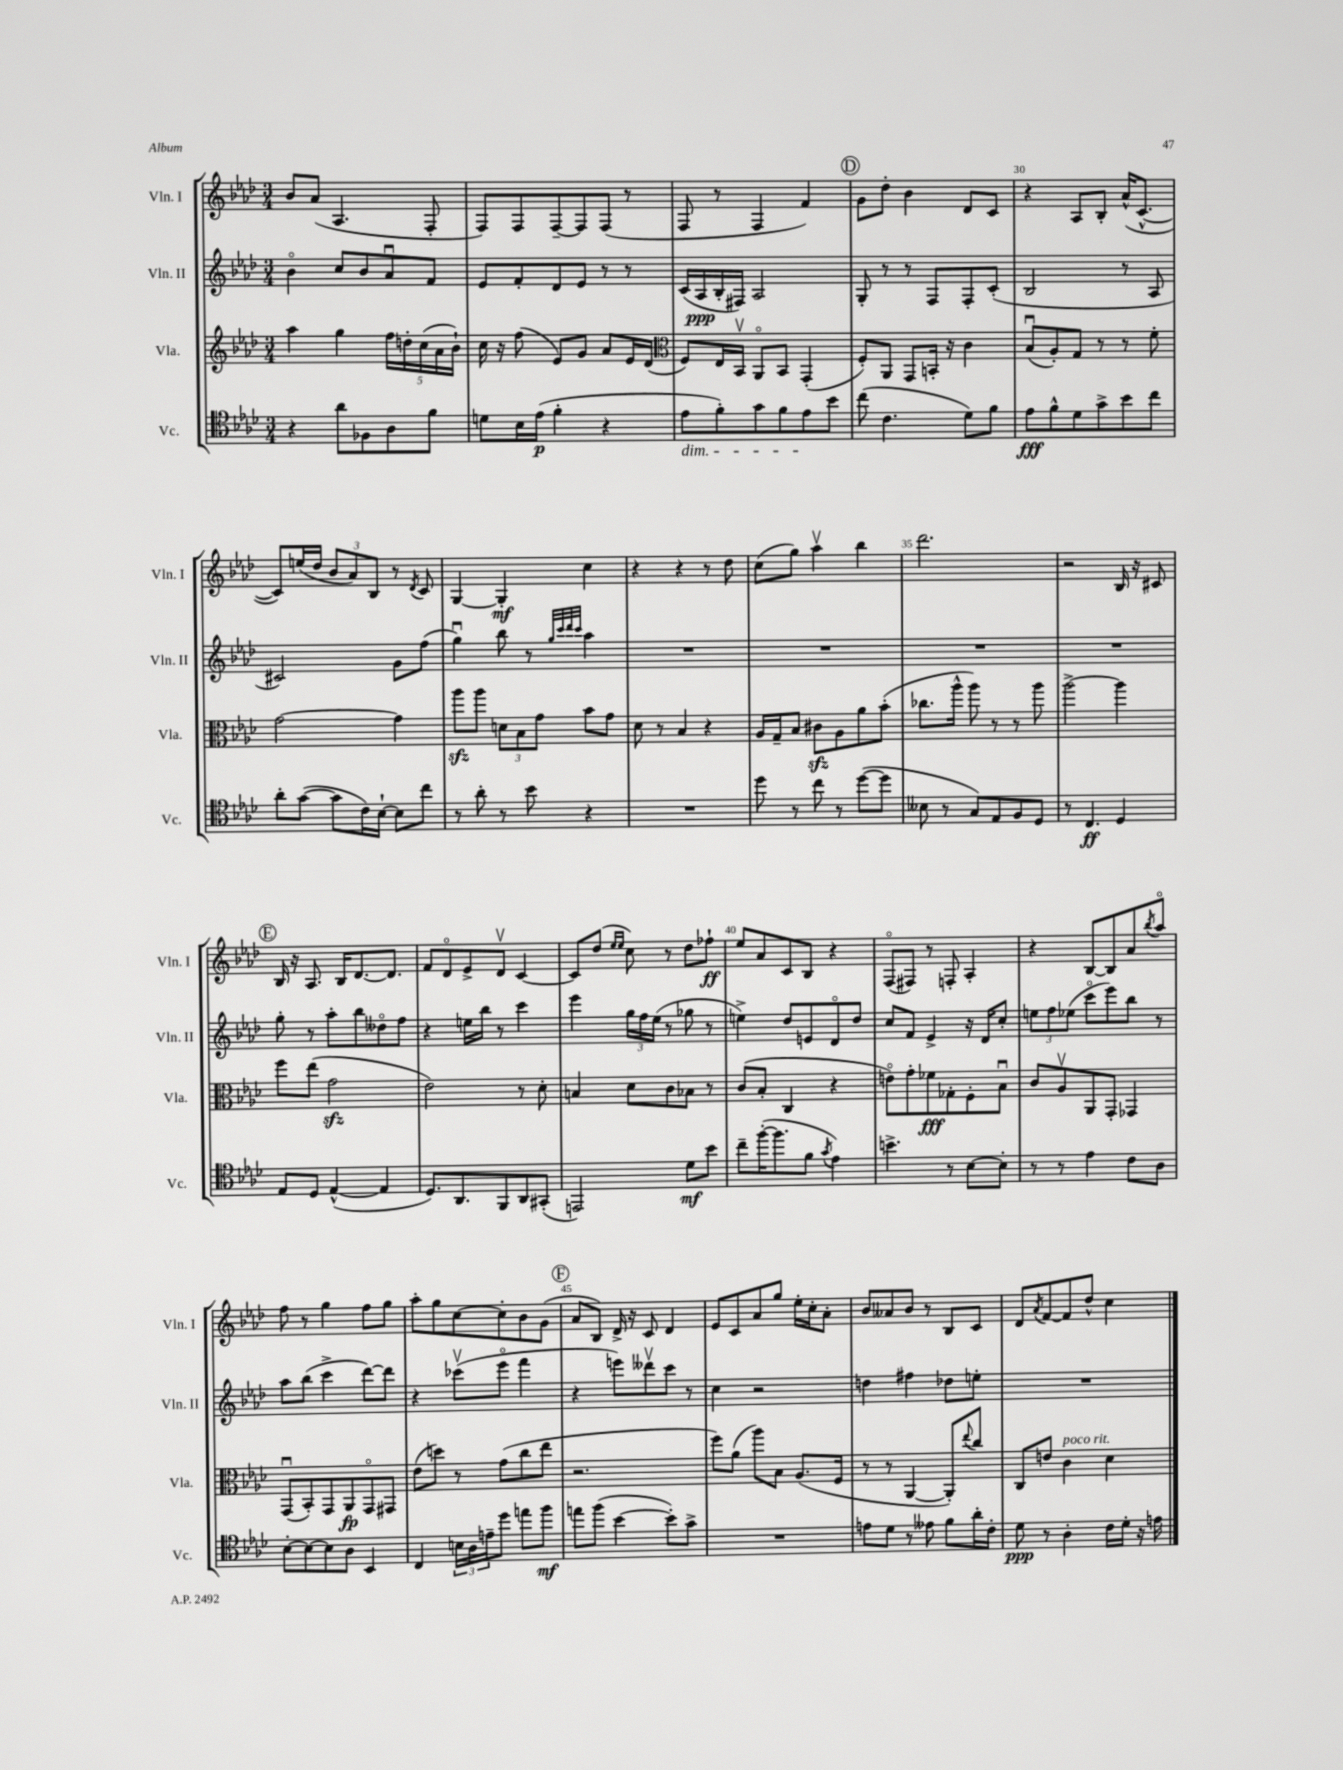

**kern	**kern	**kern	**kern
*staff4	*staff3	*staff2	*staff1
*clefC4	*clefG2	*clefG2	*clefG2
*k[b-e-a-d-]	*k[b-e-a-d-]	*k[b-e-a-d-]	*k[b-e-a-d-]
*M3/4	*M3/4	*M3/4	*M3/4
4r	4aa-\	4b-o\	8b-/L
.	.	.	(8a-/J
8a-\L	4gg\	8cc/L	4.A-/
8F-\	.	8b-/	.
8A-\	20ff\LL	8a-u/	.
.	20dd'\	.	.
.	(20cc\	.	.
8f\J	.	8f/J	8F'/
.	20a-\	.	.
.	20b-`\JJ)	.	.
=	=	=	=
8d\L	16cc\	8e-/L	8F/L)
.	16r	.	.
16B-\L	(8ff\	8f'/	8F/
(16e-\JJ	.	.	.
4f'\	8e-/L)	8d-/	[8F~/
.	8g/J	8e-/J	8F/]
4r	8a-/L	8r	(8F/J
.	16e-/L	8r	8r
.	(16d-/JJ	.	.
=	=	=	=
*	*clefC3	*	*
8e-\L	8F/L)	(16c/LL	8F/
.	.	16A-/	.
8f'\)	16E-/L	16B-'/	8r
.	16BB-v/JJ	16F#/JJ)	.
8g\	8AA-o/L	2A-/	4F/
8f\	8BB-/J	.	.
8e-\	(4GG'/	.	4f/)
8b-\J	.	.	.
=	=	=	=
(8cc\	8F'/L)	8G'/	8g\L
4.c\	8AA-/J	8r	8dd-'\J
.	8GG/L	8r	4b-\
.	16BB'/Jk	8F/L	.
.	16r	.	.
8d-\L)	4c\	8F'/	8d-/L
8f\J	.	(8c'/J	8c/J
=	=	=	=
8e-\L	(8B-u/L	2B-/	4r
8f^^\	8A-'/)	.	.
8d-\	8G/J	.	8A-/L
8g^\	8r	.	8B-'/J
8b-\	8r	8r	(16a-^^/LK
.	.	.	[8.c^^/J
8cc\J	8f'\	8A-/	.
=	=	=	=
8a-'\L	[2g\	2c#/)	8c/]L)
([8g\J	.	.	(16ee/L
.	.	.	16dd-/JJ
8g\]L	.	.	12b-/L
.	.	.	12a-/)
16c\L)	.	.	.
.	.	.	12B-/J
[16B-`\JJ	.	.	.
8B-\]L	4g\]	8g\L	8r
.	.	.	8qd-/
8cc\J	.	(8ff\J	8c/
=	=	=	=
8r	8aa-\L	4ggu\)	[4G/
8a-'\	8aa-\J	.	.
8r	12d\L	8bb-\	4G'/]
.	12B-\	.	.
8b-\	.	8r	.
.	12g\J	.	.
.	.	32qqgg/LLL	.
.	.	32qqccc/	.
.	.	32qqddd-/	.
.	.	32qqccc/JJJ	.
4r	8b-\L	4aa-\	4cc\
.	8g\J	.	.
=	=	=	=
2.r	8d-\	2.r	4r
.	8r	.	.
.	4B-/	.	4r
.	4r	.	8r
.	.	.	8dd-\
=	=	=	=
8dd-\	16A-/LL	2.r	(8cc\L
.	16G~/J	.	.
8r	8B-/J	.	8gg\J)
8cc\	8c#\L	.	4aa-v\
8r	8A-\	.	.
([8dd-\L	8a-\	.	4bb-\
8dd-\]J	(8b-'\J	.	.
=	=	=	=
8B--\	8.cc-\L	2.r	2.ddd-\
8r	.	.	.
.	16aa-^^\Jk	.	.
8G/L)	8aa-\)	.	.
8E-/	8r	.	.
8F/	8r	.	.
8D-/J	8aa-\	.	.
=	=	=	=
8r	[2aa-^\	2.r	2r
4.C/	.	.	.
4D-/	4aa-\]	.	16B-/
.	.	.	16r
.	.	.	8c#/
=	=	=	=
8E-/L	8ff\L	8gg'\	16B-/
.	.	.	16r
8D-/J	(8ee-\J	8r	8.A-/
([4E-^^/	2g\	8aa-'\L	.
.	.	.	16B-/LK
.	.	8bb-\	[8.d-/
4E-/]	.	8dd--o\	.
.	.	.	8.d-/]J
.	.	8ff\J	.
=	=	=	=
8.D-/L)	2e-\)	4r	8f/L
.	.	.	8d-o/
8.AA-/	.	.	.
.	.	16ee\LL	8e-^/
.	.	16bb-\JJ	.
8FF/	.	8r	8d-v/J
8AA-/	8r	4ccc\	[4c/
(8GG#'/J	8d-'\	.	.
=	=	=	=
2EE/)	4B/	4eee-\	8c/]L
.	.	.	(8dd-/J
.	.	.	16qqee-/LL
.	.	.	16qqee-/JJ
.	8d-\L	24gg\LL	8cc\)
.	.	24ff\	.
.	.	(24ee-\JJ	.
.	8c\	8r	8r
8d-\L	8B-\J	8gg-\	8dd-\L
8b-\J	8r	8r	8ff-`\J
=	=	=	=
8cc~\L	(8c/L	4ee^\)	8ee-/L
([16ff'\K	8B-'/J	.	8a-/
8.ff\]	.	.	.
.	4C/	8dd-/L	8c/
8f\J	.	8e/	8B-/J
8qg/	.	.	.
4e-\)	4r	8d-o/	4r
.	.	8dd-/J	.
=	=	=	=
4.b^\	8eo\L)	8cc/L	(8Fo/L
.	8g'\	8f/J	8F#/J)
.	8f-\	4e-^/	8r
8r	8G-'\	.	8F'/
[8B-\L	8F'\	16r	4A-'/
.	.	16d-/LK	.
8B-'\]J	8B-u\J	8cc'/J	.
=	=	=	=
8r	8c/L	12ee\L	4r
.	.	12ff\	.
8r	8A-v/	.	.
.	.	(12ee-\J	.
4e-\	8AA-/	8ccco\L	[8B-/L
.	8GG'/J	8eee-\)	8B-/]
8c\L	4GG-/	8bb-\J	8a-/
.	.	.	8qbb-/
8A-\J	.	8r	8aa-o/J
=	=	=	=
[8B-'\L	(8GGu/L	8aa-\L	8ff\
8B-\_	8BB-'/)	(8bb-\J	8r
8B-\]	8GG/	4ccc^\	4gg\
8A-\J	8AA-/	.	.
4BB-/	8GGo/	[8ddd-\L)	8ff\L
.	8GG#/J	8ddd-\]J	8gg\J
=	=	=	=
4C/	(8e-\L	4r	8aa-'\L
.	8dd\J)	.	8gg\
24B\LL	8r	(8ccc-v\L	[8cc\
24A-\	.	.	.
24e~\J	.	.	.
8dd-\J	(8g\L	8eee-o\J	8cc'\]
8ee\L	8cc\	4fff\	8b-\
8ff\J	8ee-\J	.	(8g\J
=	=	=	=
8ee\L	2.r	4r	8a-/L
(8ff\J	.	.	8B-/J)
[4b-\	.	8eee\L)	16d-^/
.	.	.	16r
.	.	8ddd--v\	8c/
8b-'\]L)	.	8ccc\J	4d-/
8g^\J	.	8r	.
=	=	=	=
2.r	8ff\L)	4cc\	8e-/L
.	(8a-\J	.	8c/
.	8aa-\L)	2r	8a-/
.	8B-\J	.	8gg/J
.	(8.A-/L	.	16ee-'\LL
.	.	.	16cc'\J
.	.	.	8a-'\J
.	16F/Jk	.	.
=	=	=	=
8e\L	8r	4dd\	8b-/L
8d-\J	8r	.	8a--/
8r	[4AA-/	4ff#\	8b-/J
8e--\	.	.	8r
8f\L	8AA-'/]L)	8dd-\L	8B-/L
.	8qqee-/	.	.
16a-'\L	8cc/J	8ee'\J	8c/J
16c'\JJ	.	.	.
=	=	=	=
8d-\	8C/L	2.r	8d-/L
.	.	.	8qa-/
8r	8e/J	.	[8f/
4A-'\	4c\	.	8f/]
.	.	.	8dd-^^/J
16c\LL	4d-\	.	4cc\
16d-'\JJ	.	.	.
16r	.	.	.
16e\	.	.	.
==	==	==	==
*-	*-	*-	*-
